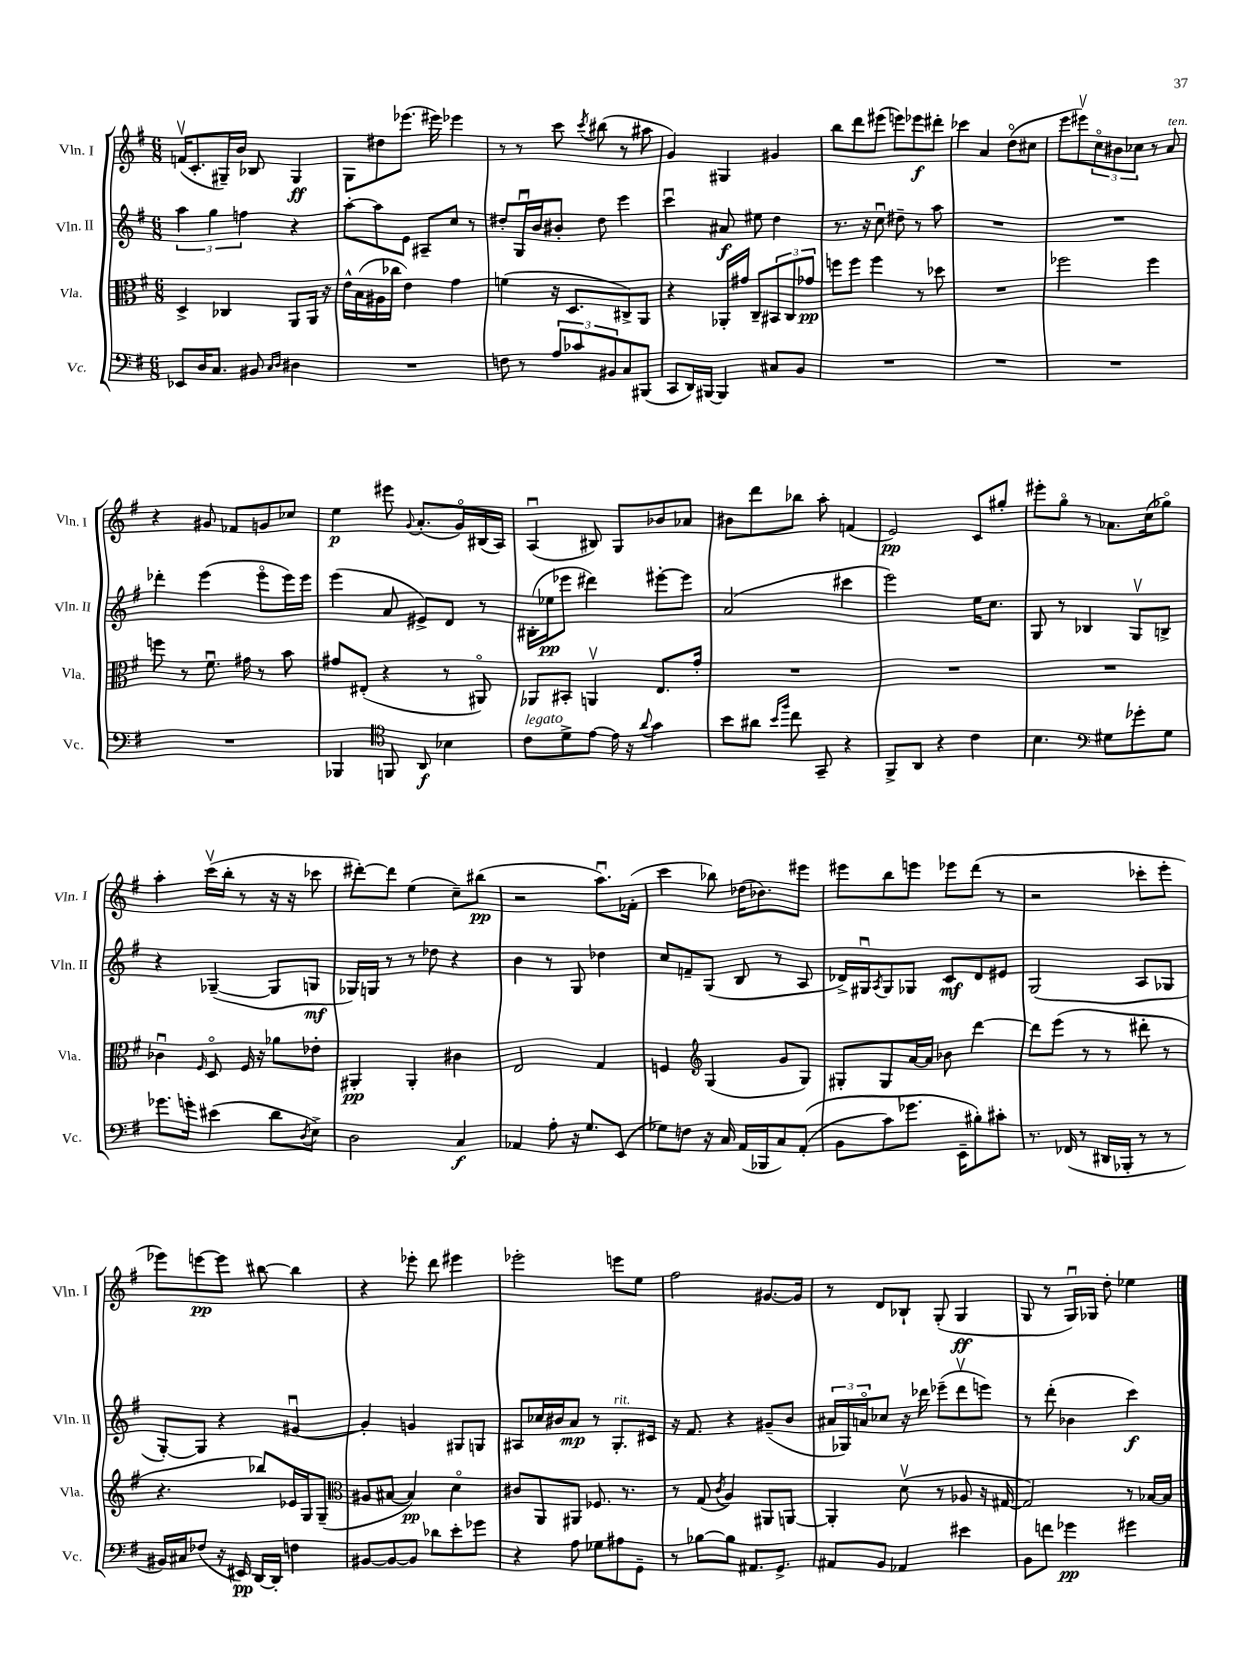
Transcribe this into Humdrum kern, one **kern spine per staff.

**kern	**kern	**kern	**kern
*staff4	*staff3	*staff2	*staff1
*clefF4	*clefC3	*clefG2	*clefG2
*k[f#]	*k[f#]	*k[f#]	*k[f#]
*M6/8	*M6/8	*M6/8	*M6/8
8EE-	4D^	6aa	(16fv
.	.	.	8.c'
16D	.	.	.
.	.	6gg	.
8.C	.	.	.
.	4C-	.	16G#~)
.	.	.	16b
.	.	6ff	.
8BB#	.	.	8B-
16qqC	.	.	.
16qqD	.	.	.
4D#	8AA	4r	4G#
.	16AA	.	.
.	16r	.	.
=	=	=	=
2.r	16e^^	[8aa'	8G
.	(16B	.	.
.	16A#	8aa]	8dd#
.	16cc-	.	.
.	4e)	8e	(8.eee-
.	.	8A#~	.
.	.	.	16eee#)
.	4g	8cc	4eee-
.	.	8r	.
=	=	=	=
8F	(4f	8dd#'	8r
8r	.	16Gu	8r
.	.	16b	.
12A	16r	8b#'	8ccc
.	8.D	.	.
12c-	.	.	.
.	.	.	8qccc
.	.	8dd#	(8bb#
12BB#	.	.	.
8C	8C#^)	4eee	8r
(8BBB#	8AA	.	8aa#
=	=	=	=
8CC	4r	4cccu	4g)
16DD)	.	.	.
[16BBB#	.	.	.
4BBB#]	16AA-'	8a#	4G#
.	16g#	.	.
.	8C~	8ee#	.
8C#	12BB#	4dd	4g#
.	12C	.	.
8BB	.	.	.
.	12g-	.	.
=	=	=	=
2.r	8ff	8.r	8bb
.	8ff	.	8ddd
.	.	16r	.
.	4ff	8ccu	(8eee#
.	.	8dd#~	8eee)
.	8r	8r	8eee-
.	8dd-	8aa	8ddd#'
=	=	=	=
2.r	2.r	2.r	4ccc-
.	.	.	4a
.	.	.	(8ddo
.	.	.	8cc#
=	=	=	=
2.r	2ff-	2.r	8eee
.	.	.	8eee#v)
.	.	.	12cco
.	.	.	12b#
.	.	.	12cc-
.	4ff-	.	8r
.	.	.	8a
=	=	=	=
2.r	8ff	4ddd-'	4r
.	8r	.	.
.	8.f#u	(4eee	8g#
.	.	.	8f-
.	16g#	.	.
.	8r	8eeeo	8g
.	8b	16eee)	8cc-
.	.	16eee	.
=	=	=	=
4BBB-	8g#	(4eee	4ee
.	(8E#'	.	.
*clefC4	*	*	*
8FF	4r	8a	8eee#
.	.	.	8qqg
8AA	.	8e#^)	(8.a'
4B-	8r	8d	.
.	.	.	16go)
.	8AA#o)	8r	(16B#
.	.	.	16A)
=	=	=	=
8c	8AA-	(16B#'	(4Au
.	.	16ee-	.
8d^	8BB#'	8eee-	.
[8e	4AAv	4ddd#)	8B#)
16e]	.	.	8G
16r	.	.	.
8qqa	.	.	.
4g	8.E	[8eee#'	8b-
.	.	8eee#]	8a-
.	16g'	.	.
=	=	=	=
8b	2.r	(2a	8b#
8a#	.	.	8ddd
16qqb	.	.	.
16qqff#	.	.	.
8cc	.	.	8bb-
8GG~	.	.	8aa'
4r	.	4ccc#	(4f
=	=	=	=
8FF#^	2.r	2eee)	2e)
8AA	.	.	.
4r	.	.	.
4c	.	16ee	8c
.	.	8.cc	.
.	.	.	8gg#'
=	=	=	=
4.B	2.r	8G	8eee#'
.	.	8r	8ggo
.	.	4B-	8r
*clefF4	*	*	*
8G#	.	.	8.a-
8g-'	.	8Gv	.
.	.	.	(16cc
8G#	.	8B^	8gg-o)
=	=	=	=
8.g-	4c-u	4r	4aa'
16g'	.	.	.
.	16qqF#	.	.
(4e#	8Do	([4G-~	(16cccv
.	.	.	16bb'
.	16F#	.	8r
.	16r	.	.
8d	8a-	8G-]	16r
.	.	.	16r
8qD	.	.	.
8E^)	8e-'	8G	8ccc-
=	=	=	=
2D	4AA#'	16G-)	[8ddd#')
.	.	16G	.
.	.	8r	8ddd#]
.	4AA#'	8r	(4ee
.	.	8dd-	.
4C	4c#	4r	8cc~)
.	.	.	(8bb#
=	=	=	=
4AA-	2E	4b	2r
8A'	.	8r	.
16r	.	8G	.
8.G	.	.	.
.	4G	4dd-	8.aau)
(8EE	.	.	.
.	.	.	(16f-'
=	=	=	=
8G-)	4F	8cc	4ccc
8F	.	8f~	.
*	*clefG2	*	*
16r	(4G	(8G	8bb-)
16C	.	.	.
(16AA	.	8B	(16dd-
16BBB-	.	.	8.b-)
8C)	8g	8r	.
&((8AA'	8G)	8A	8eee#
=	=	=	=
8BB	8G#'	16d-^)	8eee#
.	.	16G#u	.
.	.	8qA	.
8c)	8G#	8G#	8bb
8.g-	[16a	8G-	8eee
.	16a]	.	.
.	8b-	8c	8eee-
16EE~	.	.	.
8B#'&)	[4ddd	8d-	(8ddd
8c#'	.	8e#	8r
=	=	=	=
8.r	8ddd]	(2G	2r
.	(8eee	.	.
(16FF-	.	.	.
8r	8r	.	.
16DD#	8r	.	.
16BBB-'	.	.	.
8r	8ddd#'	8A	8ccc-'
8r	8r	8G-	8eee'
=	=	=	=
16BB#)	4.r	[8G')	8eee-)
16C#	.	.	.
(8F-	.	8G]	[8eee
16r	.	4r	8eee]
16EE#)	.	.	.
[16DD	8bb-)	.	[8bb#
16DD']	.	.	.
4F	16e-	[4g#u	4bb#]
.	16G	.	.
.	(8G~	.	.
=	=	=	=
*	*clefC3	*	*
[8BB#	8A#	4g#']	4r
8BB#_	[8B#	.	.
8BB#]	4B#])	4g	8eee-'
8d-	.	.	8ddd
8e'	4do	8G#	4eee#
8g-	.	8G	.
=	=	=	=
4r	8c#	8A#	2eee-'
.	8AA	16cc-	.
.	.	16b#	.
8A	8AA#	8a	.
8G-	8.F-	8r	.
8A#	.	8.G'	8eee
.	8.r	.	.
8GG~	.	.	8ee
.	.	16c#	.
=	=	=	=
8r	8r	16r	2ff#
.	.	8.f#	.
[8B-	(8G	.	.
.	8qc	.	.
8B-]	4A)	4r	.
8.AA#	.	.	.
.	8AA#	(8g#~	[8.g#
8.GG^	.	.	.
.	[8AA	8b	.
.	.	.	16g#]
=	=	=	=
8AA#	4AA']	24a#	8r
.	.	24G-)	.
.	.	24ao	.
8BB	.	8cc-	8d
4AA-	(8dv	16r	8B-`
.	.	16ddd-	.
.	8r	(8eee-~	(8G'
4e#	8A-	8ddd-v	4G
.	16r	8eee)	.
.	[16G#	.	.
=	=	=	=
8BB	2G#])	8r	8G
8f	.	(8ddd'	8r
4g-	.	4b-	16Gu)
.	.	.	16G-
.	.	.	8dd'
4g#	8r	4ccc)	4ee-
.	[16B-	.	.
.	16B-]	.	.
==	==	==	==
*-	*-	*-	*-
